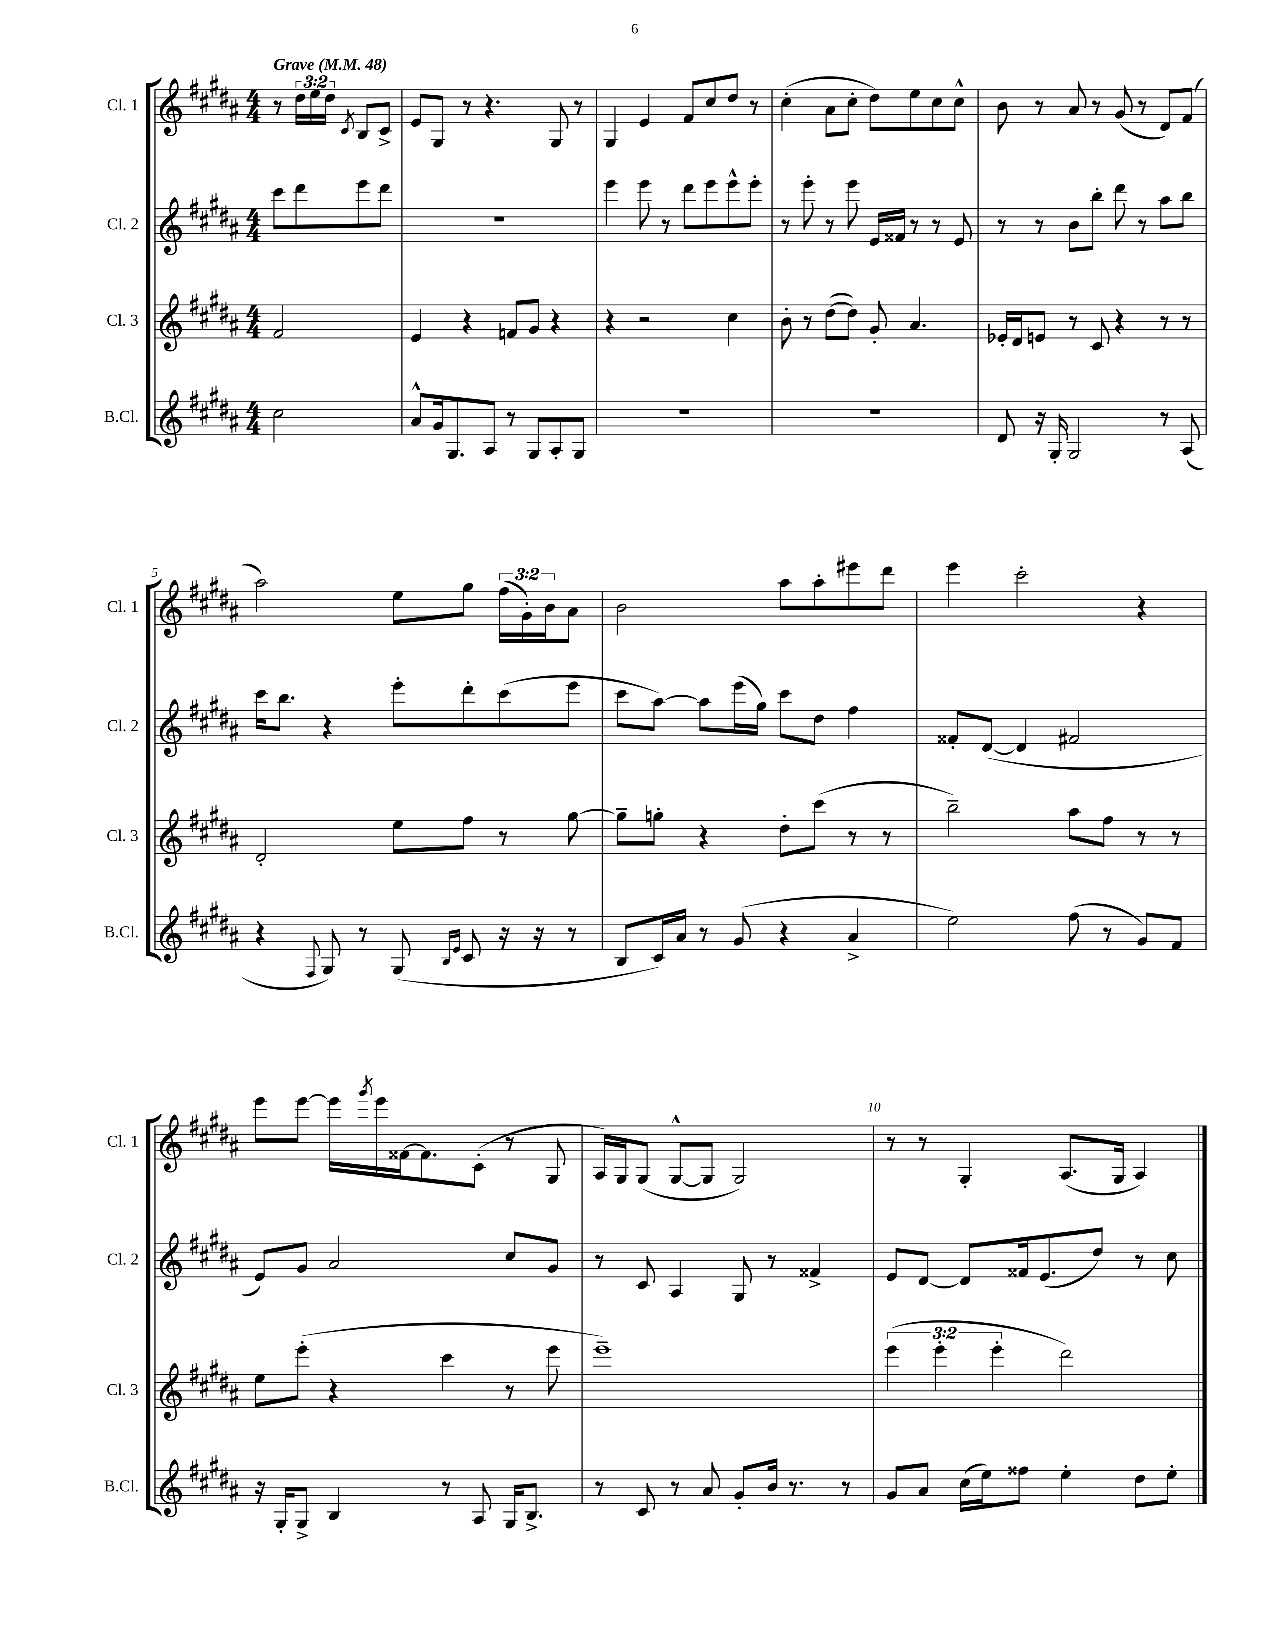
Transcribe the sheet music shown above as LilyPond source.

<<
\new StaffGroup <<
\new Staff = "s0" \with { instrumentName = "Cl. 1" shortInstrumentName = "Cl. 1" } {
    \clef treble \key b \major \numericTimeSignature \time 4/4 \override Staff.TupletNumber.text = #tuplet-number::calc-fraction-text \partial 2 \tempo "Grave" 4 = 48
    r8 \tuplet 3/2 { dis''16 e''16 dis''16 } \acciaccatura { cis'8 } b8 cis'8-> |
    e'8 gis8 r8 r4. gis8 r8 |
    gis4 e'4 fis'8 cis''8 dis''8 r8 |
    cis''4-.( ais'8 cis''8-. dis''8) e''8 cis''8 cis''8-^ |
    b'8 r8 ais'8 r8 gis'8( r8 dis'8) fis'8( |
    ais''2) e''8 gis''8 \tuplet 3/2 { fis''16( gis'16-.) b'16 } ais'8 |
    b'2 ais''8 ais''8-. eis'''8 dis'''8 |
    e'''4 cis'''2-. r4 |
    e'''8 e'''8~ e'''16 \acciaccatura { gis'''8 } e'''16 fisis'16~ fisis'8. cis'8-.( r8 gis8 |
    ais16) gis16 gis8( gis8~-^ gis8 gis2) |
    r8 r8 gis4-. ais8.( gis16 ais4) \bar "|." |
}
\new Staff = "s1" \with { instrumentName = "Cl. 2" shortInstrumentName = "Cl. 2" } {
    \clef treble \key b \major \numericTimeSignature \time 4/4 \partial 2
    cis'''8 dis'''8 e'''8 dis'''8 |
    r1 |
    e'''4 e'''8 r8 dis'''8 e'''8 e'''8-^ e'''8-. |
    r8 e'''8-. r8 e'''8 e'16 fisis'16 r8 r8 e'8 |
    r8 r8 b'8 b''8-. dis'''8 r8 ais''8 b''8 |
    cis'''16 b''8. r4 e'''8-. dis'''8-. cis'''8( e'''8 |
    cis'''8 ais''8~) ais''8 e'''16( gis''16) cis'''8 dis''8 fis''4 |
    fisis'8-. dis'8~( dis'4 fis'2 |
    e'8) gis'8 ais'2 cis''8 gis'8 |
    r8 cis'8 ais4 gis8 r8 fisis'4-> |
    e'8 dis'8~ dis'8 fisis'16 e'8.( dis''8) r8 cis''8 \bar "|." |
}
\new Staff = "s2" \with { instrumentName = "Cl. 3" shortInstrumentName = "Cl. 3" } {
    \clef treble \key b \major \numericTimeSignature \time 4/4 \override Staff.TupletNumber.text = #tuplet-number::calc-fraction-text \partial 2
    fis'2 |
    e'4 r4 f'8 gis'8 r4 |
    r4 r2 cis''4 |
    b'8-. r8 dis''8~( dis''8) gis'8-. ais'4. |
    ees'16-. dis'16 e'8 r8 cis'8 r4 r8 r8 |
    dis'2-. e''8 fis''8 r8 gis''8~ |
    gis''8-- g''8-. r4 dis''8-. cis'''8( r8 r8 |
    b''2--) ais''8 fis''8 r8 r8 |
    e''8 e'''8-.( r4 cis'''4 r8 e'''8 |
    e'''1--) |
    \tuplet 3/2 { e'''4( e'''4-. e'''4-. } dis'''2) \bar "|." |
}
\new Staff = "s3" \with { instrumentName = "B.Cl." shortInstrumentName = "B.Cl." } {
    \clef treble \key b \major \numericTimeSignature \time 4/4 \partial 2
    cis''2 |
    ais'8-^ gis'16 gis8. ais8 r8 gis8 ais8-. gis8 |
    R1 |
    R1 |
    dis'8 r16 gis16-. gis2 r8 ais8( |
    r4 \appoggiatura { fis8 } gis8) r8 gis8( \grace { b16 e'16 } cis'8 r16 r16 r8 |
    b8 cis'16) ais'16 r8 gis'8( r4 ais'4-> |
    e''2) fis''8( r8 gis'8) fis'8 |
    r16 gis16-. gis8-> b4 r8 ais8 gis16 b8.-> |
    r8 cis'8 r8 ais'8 gis'8-. b'16 r8. r8 |
    gis'8 ais'8 cis''16( e''16) fisis''8 e''4-. dis''8 e''8-. \bar "|." |
}
>>
>>
\layout { \context { \Score \override BarNumber.break-visibility = ##(#f #t #t) barNumberVisibility = #(every-nth-bar-number-visible 5) } }
